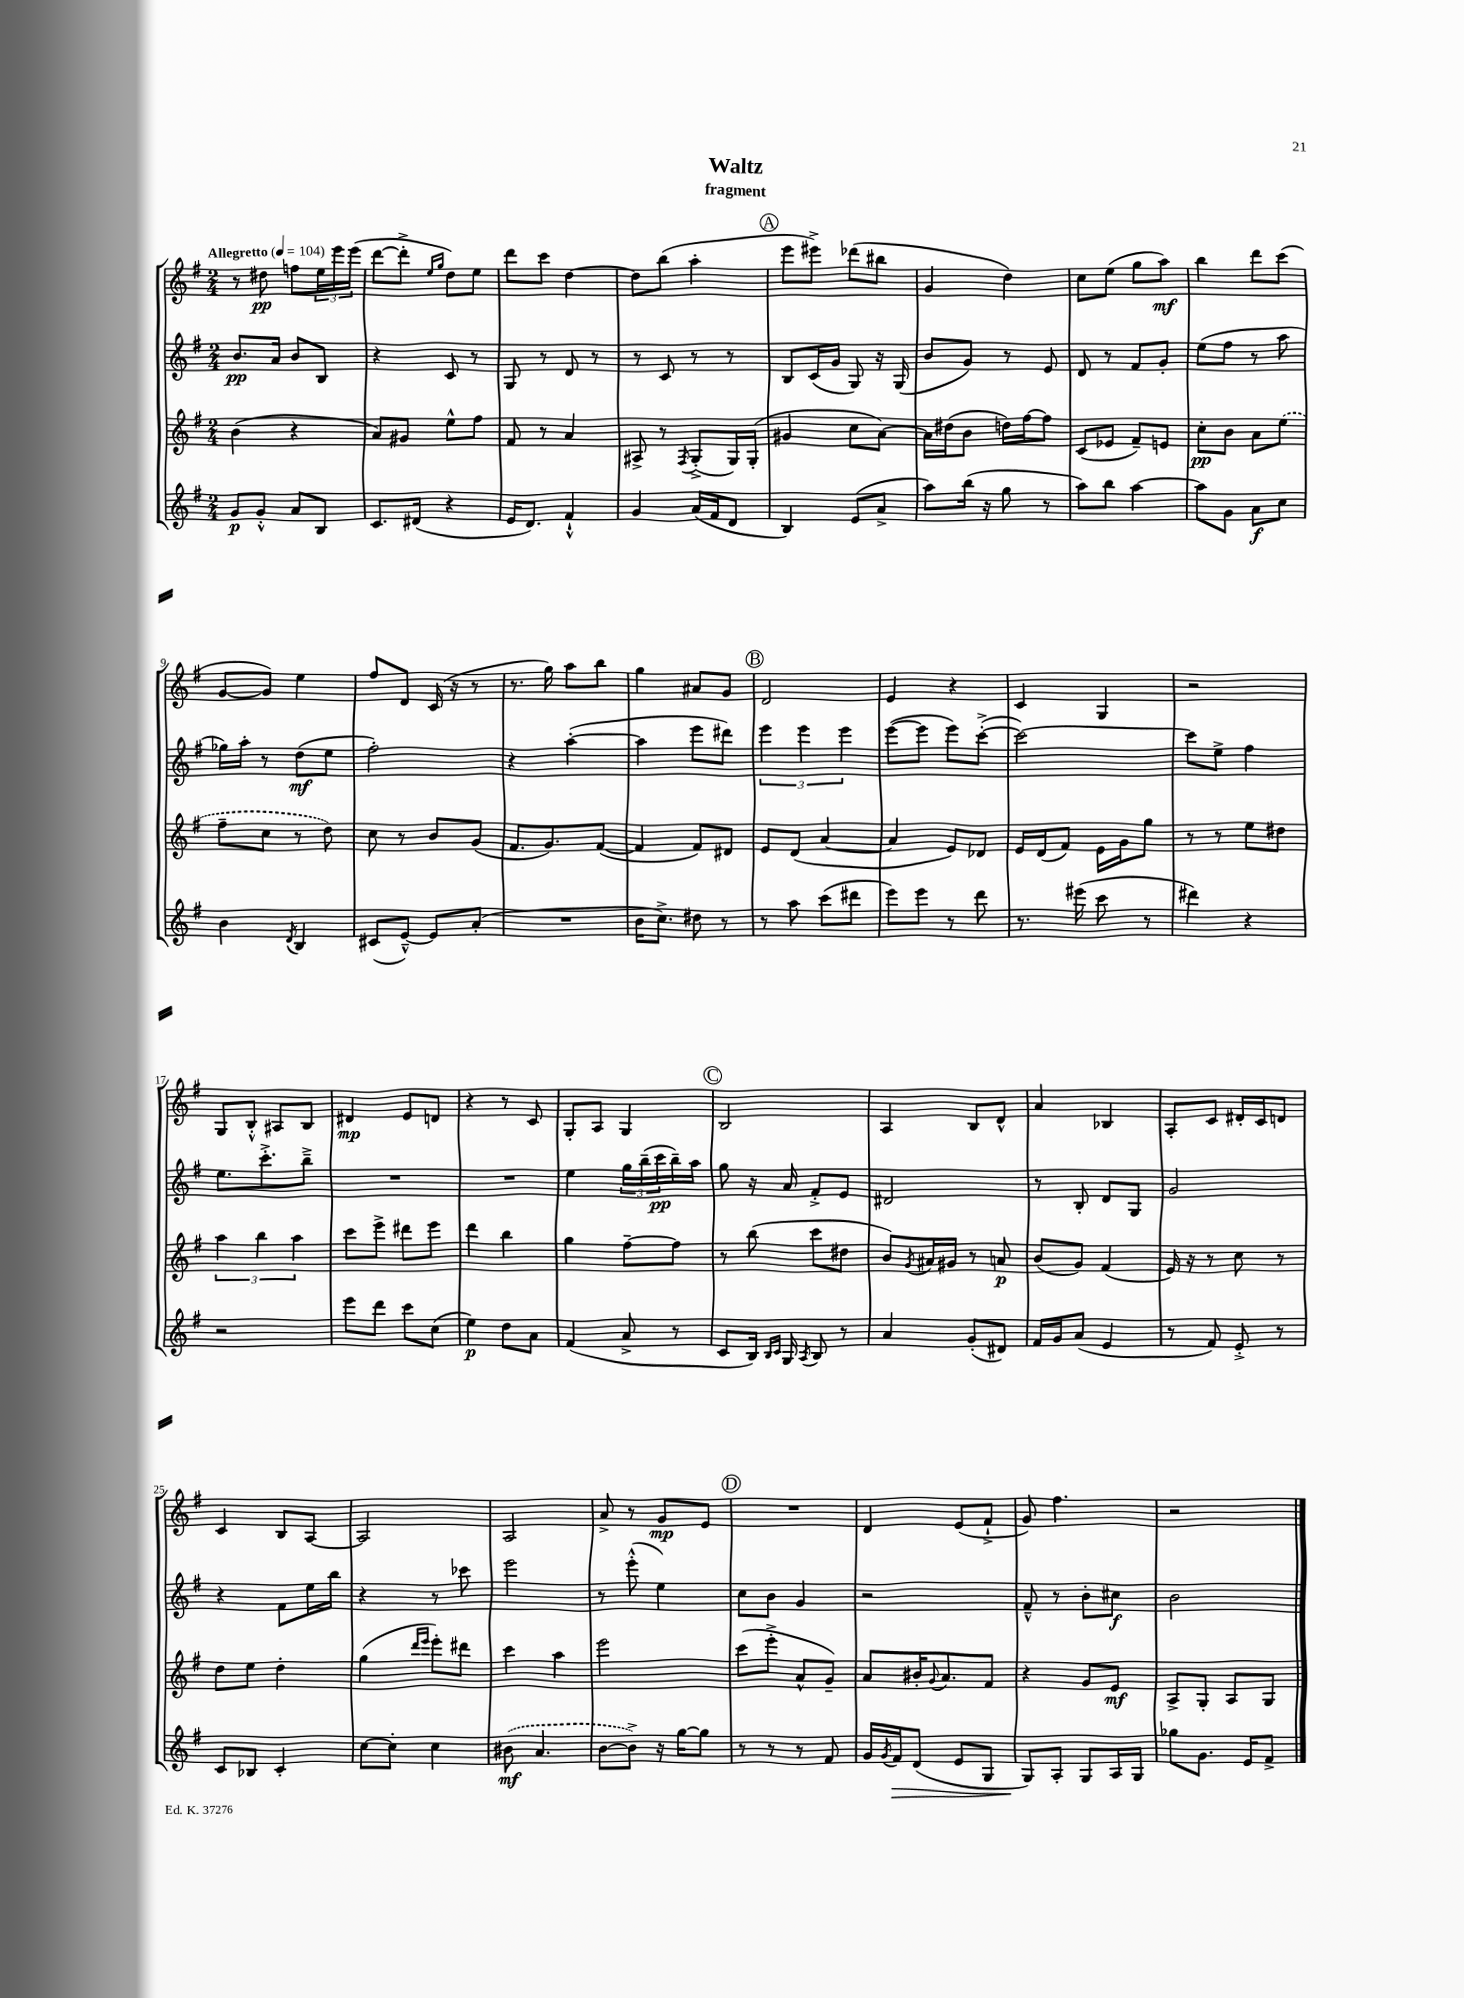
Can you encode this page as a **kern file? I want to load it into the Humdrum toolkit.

**kern	**dynam	**kern	**dynam	**kern	**dynam	**kern	**dynam
*part4	*part4	*part3	*part3	*part2	*part2	*part1	*part1
*staff4	*staff4	*staff3	*staff3	*staff2	*staff2	*staff1	*staff1
*clefG2	*	*clefG2	*	*clefG2	*	*clefG2	*
*k[f#]	*	*k[f#]	*	*k[f#]	*	*k[f#]	*
*M2/4	*	*M2/4	*	*M2/4	*	*M2/4	*
*MM104	*	*MM104	*	*MM104	*	*MM104	*
=1	=1	=1	=1	=1	=1	=1	=1
!	!	!	!	!	!	!LO:TX:a:B:t=Allegretto	!
8g/L	p	(4b\	.	8.b/L	pp	8r	.
8g'^^/J	.	.	.	.	.	8dd#X\	pp
.	.	.	.	16a/Jk	.	.	.
8a/L	.	4r	.	8b/L	.	8ffn\L	.
8B/J	.	.	.	8B/J	.	24ee\L	.
.	.	.	.	.	.	24eee\	.
.	.	.	.	.	.	(24eee\JJ	.
=2	=2	=2	=2	=2	=2	=2	=2
8.c/L	.	8a/L)	.	4r	.	[8ddd\L	.
.	.	8g#X/J	.	.	.	8ddd'^\J]	.
(16d#X/Jk	.	.	.	.	.	.	.
.	.	.	.	.	.	16qqee/LL	.
.	.	.	.	.	.	16qqgg/JJ	.
4r	.	8ee^^\L	.	8c/	.	8dd\L)	.
.	.	8ff#\J	.	8r	.	8ee\J	.
=3	=3	=3	=3	=3	=3	=3	=3
16e/KL	.	8f#/	.	8G/	.	8ddd\L	.
8.d/J)	.	.	.	.	.	.	.
.	.	8r	.	8r	.	8ccc\J	.
4f#`^^/	.	4a/	.	8d/	.	[4dd\	.
.	.	.	.	8r	.	.	.
=4	=4	=4	=4	=4	=4	=4	=4
4g/	.	8A#X^/	.	8r	.	8dd\L]	.
.	.	8r	.	8c/	.	(8bb\J	.
.	.	8qF#/	.	.	.	.	.
(16a/LL	.	(8G'^/L	.	8r	.	4aa'\	.
16f#/J	.	.	.	.	.	.	.
8d/J	.	16G/L)	.	8r	.	.	.
.	.	(16G'/JJ	.	.	.	.	.
!!LO:REH:place=s1:t=A
=5	=5	=5	=5	=5	=5	=5	=5
4B/)	.	4g#X/	.	8B/L	.	8eee\L	.
.	.	.	.	(16c/L	.	8eee#X^\J)	.
.	.	.	.	16g/JJ	.	.	.
(8e/L	.	8cc\L	.	8G/)	.	(8ddd-X\L	.
8a^/J	.	[8a\J)	.	16r	.	8bb#X\J	.
.	.	.	.	(16G/	.	.	.
=6	=6	=6	=6	=6	=6	=6	=6
8aa\L)	.	16a\LL]	.	8b/L	.	4g/	.
.	.	(16dd#X\J	.	.	.	.	.
(16bb\Jk	.	8b\J	.	8g/J)	.	.	.
16r	.	.	.	.	.	.	.
8gg\	.	16ddn\LL)	.	8r	.	4dd\)	.
.	.	[16ff#\J	.	.	.	.	.
8r	.	8ff#\J]	.	8e/	.	.	.
=7	=7	=7	=7	=7	=7	=7	=7
8aa\L)	.	(8c/L	.	8d/	.	8cc\L	.
8bb\J	.	8e-X/J	.	8r	.	(8ee\J	.
[4aa\	.	8f#~/L)	.	8f#/L	.	8gg\L	.
.	.	8en/J	.	8g'/J	.	8aa\J)	mf
=8	=8	=8	=8	=8	=8	=8	=8
8aa\L]	.	8cc'\L	pp	(8ee\L	.	4bb\	.
8g\J	.	8b\J	.	8ff#\J	.	.	.
8a\L	f	8a\L	.	8r	.	8ddd\L	.
8cc\J	.	(8ee\J	.	8aa\	.	(8ccc\J	.
!!LO:LB:g=z
=9	=9	=9	=9	=9	=9	=9	=9
4b\	.	8ff#~\L	.	16gg-X\LL)	.	[8g/L	.
.	.	.	.	16aa'\JJ	.	.	.
.	.	8cc\J	.	8r	.	8g/J])	.
8qd/	.	.	.	.	.	.	.
4B/	.	8r	.	(8dd\L	mf	4ee\	.
.	.	8dd\)	.	8ee\J	.	.	.
=10	=10	=10	=10	=10	=10	=10	=10
(8c#X/L	.	8cc\	.	2ff#'\)	.	8ff#/L	.
[8e~^^/J)	.	8r	.	.	.	8d/J	.
8e/L]	.	8b/L	.	.	.	(16c/	.
.	.	.	.	.	.	16r	.
(8a'/J	.	(8g/J	.	.	.	8r	.
=11	=11	=11	=11	=11	=11	=11	=11
2r	.	8.f#/L	.	4r	.	8.r	.
.	.	8.g/)	.	.	.	16gg\)	.
.	.	.	.	([4aa'\	.	8aa\L	.
.	.	([8f#/J	.	.	.	8bb\J	.
=12	=12	=12	=12	=12	=12	=12	=12
16b\KL	.	4f#/]	.	4aa\]	.	4gg\	.
8.cc^\J)	.	.	.	.	.	.	.
8dd#X\	.	8f#/L)	.	8eee\L	.	8a#X/L	.
8r	.	8d#X/J	.	8ddd#X\J)	.	8g/J	.
!!LO:REH:place=s1:t=B
=13	=13	=13	=13	=13	=13	=13	=13
8r	.	8e/L	.	6eee\	.	2d/	.
8aa\	.	(8d/J	.	.	.	.	.
.	.	.	.	6eee\	.	.	.
(8ccc\L	.	[4a/	.	.	.	.	.
.	.	.	.	6eee\	.	.	.
8ddd#X\J	.	.	.	.	.	.	.
=14	=14	=14	=14	=14	=14	=14	=14
8eee\L)	.	4a/]	.	([8eee\L	.	4e/	.
8eee\J	.	.	.	8eee\J]	.	.	.
8r	.	8e/L)	.	8eee\L)	.	4r	.
8ddd\	.	8d-X/J	.	([8ccc'^\J	.	.	.
=15	=15	=15	=15	=15	=15	=15	=15
8.r	.	16e/LL	.	2ccc\_)	.	4c/	.
.	.	(16d/J	.	.	.	.	.
.	.	8f#/J)	.	.	.	.	.
(16eee#X\	.	.	.	.	.	.	.
8ccc\	.	16e\LL	.	.	.	4G/	.
.	.	16g\J	.	.	.	.	.
8r	.	8gg\J	.	.	.	.	.
=16	=16	=16	=16	=16	=16	=16	=16
4ddd#X\)	.	8r	.	8ccc\L]	.	2r	.
.	.	8r	.	8ee^\J	.	.	.
4r	.	8ee\L	.	4ff#\	.	.	.
.	.	8dd#X\J	.	.	.	.	.
!!LO:LB:g=z
=17	=17	=17	=17	=17	=17	=17	=17
2r	.	6aa\	.	8.ee\L	.	8G/L	.
.	.	.	.	.	.	8B'^^/J	.
.	.	6bb\	.	.	.	.	.
.	.	.	.	8.ccc'^\	.	.	.
.	.	.	.	.	.	8A#X/L	.
.	.	6aa\	.	.	.	.	.
.	.	.	.	8bb~^\J	.	8B/J	.
=18	=18	=18	=18	=18	=18	=18	=18
8eee\L	.	8ccc\L	.	2r	.	4d#X/	mp
8ddd\J	.	8eee^\J	.	.	.	.	.
8ccc\L	.	8ddd#X\L	.	.	.	8e/L	.
(8cc\J	.	8eee\J	.	.	.	8dn/J	.
=19	=19	=19	=19	=19	=19	=19	=19
4ee\)	p	4ddd\	.	2r	.	4r	.
8dd\L	.	4bb\	.	.	.	8r	.
8a\J	.	.	.	.	.	8c/	.
=20	=20	=20	=20	=20	=20	=20	=20
(4f#/	.	4gg\	.	4ee\	.	8G'/L	.
.	.	.	.	.	.	8A/J	.
8a^/	.	[8ff#~\L	.	24gg\LL	.	4G/	.
.	.	.	.	(24bb~\	.	.	.
.	.	.	.	24ccc\	pp	.	.
8r	.	8ff#\J]	.	16bb~\)	.	.	.
.	.	.	.	16aa\JJ	.	.	.
!!LO:REH:place=s1:t=C
=21	=21	=21	=21	=21	=21	=21	=21
8c/L	.	8r	.	8gg\	.	2B/	.
16B/Jk)	.	(8bb\	.	16r	.	.	.
16qqB/LL	.	.	.	.	.	.	.
16qqc/JJ	.	.	.	.	.	.	.
16G/	.	.	.	16a/	.	.	.
8qA/	.	.	.	.	.	.	.
8B/	.	8ccc\L	.	8f#'^/L	.	.	.
8r	.	8dd#X\J	.	8e/J	.	.	.
=22	=22	=22	=22	=22	=22	=22	=22
4a/	.	8b/L)	.	2d#X/	.	4A/	.
.	.	8qg/	.	.	.	.	.
.	.	16a#X/L	.	.	.	.	.
.	.	16g#X/JJ	.	.	.	.	.
(8g'/L	.	8r	.	.	.	8B/L	.
8d#X/J)	.	8an/	p	.	.	8d^^/J	.
=23	=23	=23	=23	=23	=23	=23	=23
16f#/LL	.	(8b/L	.	8r	.	4a/	.
16g/J	.	.	.	.	.	.	.
(8a/J	.	8g/J)	.	8B'/	.	.	.
4e/	.	(4f#/	.	8d/L	.	4B-X/	.
.	.	.	.	8G/J	.	.	.
=24	=24	=24	=24	=24	=24	=24	=24
8r	.	16e/)	.	2g/	.	8A'/L	.
.	.	16r	.	.	.	.	.
8f#/)	.	8r	.	.	.	8c/J	.
8e'^/	.	8cc\	.	.	.	16d#X'/LL	.
.	.	.	.	.	.	16c/J	.
8r	.	8r	.	.	.	8dn/J	.
!!LO:LB:g=z
=25	=25	=25	=25	=25	=25	=25	=25
8c/L	.	8dd\L	.	4r	.	4c/	.
8B-X/J	.	8ee\J	.	.	.	.	.
4c'/	.	4dd'\	.	8f#\L	.	8B/L	.
.	.	.	.	16ee\L	.	[8A/J	.
.	.	.	.	16bb\JJ	.	.	.
=26	=26	=26	=26	=26	=26	=26	=26
[8cc\L	.	(4gg\	.	4r	.	2A/]	.
8cc'\J]	.	.	.	.	.	.	.
.	.	16qqddd/LL	.	.	.	.	.
.	.	16qqeee/JJ	.	.	.	.	.
4cc\	.	8eee'\L)	.	8r	.	.	.
.	.	8ddd#X\J	.	8ccc-X\	.	.	.
=27	=27	=27	=27	=27	=27	=27	=27
(8b#X\	mf	4ccc\	.	2eee\	.	2A/	.
4.a/	.	.	.	.	.	.	.
.	.	4aa\	.	.	.	.	.
=28	=28	=28	=28	=28	=28	=28	=28
[8b\L	.	2eee\	.	8r	.	8a^/	.
8b^\J])	.	.	.	(8eee'^^\	.	8r	.
16r	.	.	.	4ee\)	.	8g/L	mp
[16gg\KL	.	.	.	.	.	.	.
8gg\J]	.	.	.	.	.	8e/J	.
!!LO:REH:place=s1:t=D
=29	=29	=29	=29	=29	=29	=29	=29
8r	.	(8ccc\L	.	8cc\L	.	2r	.
8r	.	8eee'^\J	.	8b\J	.	.	.
8r	.	8a^^/L	.	4g/	.	.	.
8f#/	.	8g~/J)	.	.	.	.	.
=30	=30	=30	=30	=30	=30	=30	=30
16g/LL	.	8a/L	.	2r	.	4d/	.
8qg/	.	.	.	.	.	.	.
!	!LO:HP:b	!	!	!	!	!	!
16f#/J	>	.	.	.	.	.	.
(8d/J	.	16b#X'/K	.	.	.	.	.
.	.	8qqg/	.	.	.	.	.
.	.	8.a/	.	.	.	.	.
8e/L	.	.	.	.	.	(8e/L	.
8G/J	.	8f#/J	.	.	.	8f#`^/J	.
=31	=31	=31	=31	=31	=31	=31	=31
8G/L)	.	4r	.	8f#~^^/	.	8g/)	.
8A'/J	]	.	.	8r	.	4.ff#\	.
8G/L	.	8g/L	.	8b'\L	.	.	.
16A/L	.	8e/J	mf	8cc#X\J	f	.	.
16G/JJ	.	.	.	.	.	.	.
=32	=32	=32	=32	=32	=32	=32	=32
8gg-X\L	.	8A^/L	.	2b\	.	2r	.
8.g\J	.	8G'/J	.	.	.	.	.
.	.	8A/L	.	.	.	.	.
16e/KL	.	.	.	.	.	.	.
8f#^/J	.	8G/J	.	.	.	.	.
==	==	==	==	==	==	==	==
*-	*-	*-	*-	*-	*-	*-	*-
